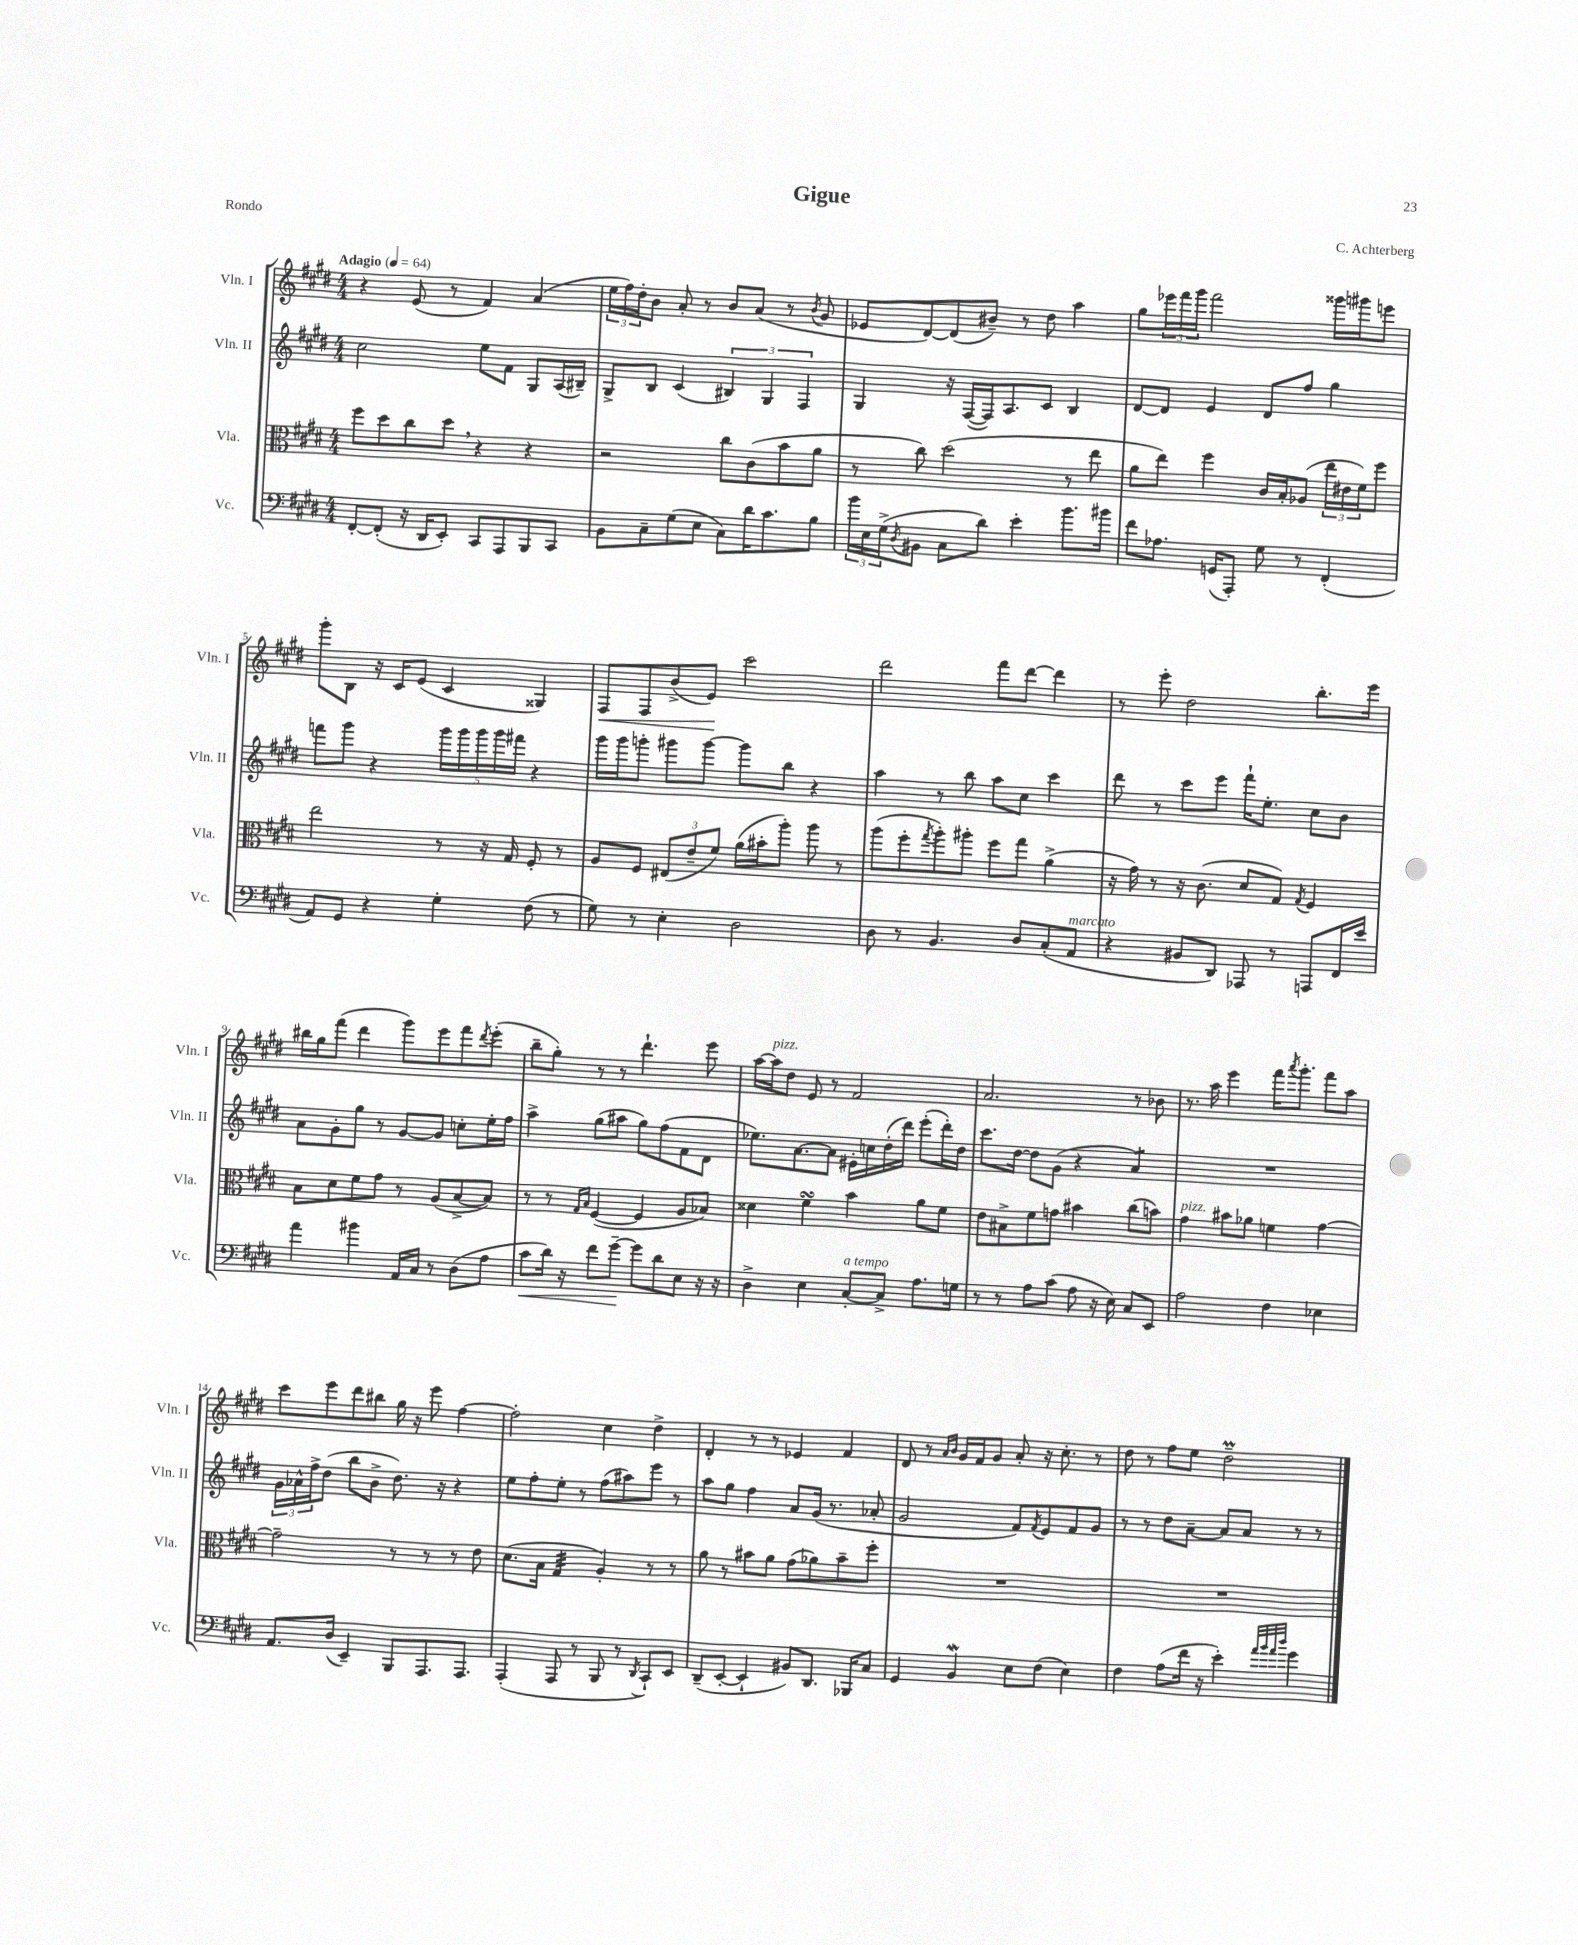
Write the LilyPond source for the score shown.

\header { title = "Gigue" composer = "C. Achterberg" piece = "Rondo" }
<<
\new StaffGroup <<
\new Staff = "s0" \with { instrumentName = "Vln. I" shortInstrumentName = "Vln. I" } {
    \clef treble \key e \major \numericTimeSignature \time 4/4 \tempo "Adagio" 4 = 64
    r4 e'8( r8 fis'4) a'4( |
    \tuplet 3/2 { e''16 fis''16) dis''16-. } b'8 a'8-. r8 b'8 a'8( r8 \acciaccatura { b'8 } gis'8 |
    ees'8 dis'8~) dis'8( bis'8--) r8 dis''8 a''4 |
    gis''8 \tuplet 3/2 { ees'''16 fis'''16 gis'''16 } fis'''2 gisis'''16 gis'''16 e'''8 |
    gis'''8-. b8 r16 cis'16 e'8( cis'4 gisis4) |
    fis8\< fis8 b'8->( e'8\!) cis'''2 |
    dis'''2 fis'''8 dis'''8~ dis'''4 |
    r8 e'''8-. dis''2 b''8.-. e'''16 |
    bis''16 gis''16 fis'''8( dis'''4 gis'''8) e'''8 fis'''8 \acciaccatura { dis'''8 } e'''8-.( |
    b''8-- gis''8-.) r8 r8 dis'''4.-! e'''8 |
    a''16~ a''16^\markup { \italic "pizz." } dis''8 e'8 r8 fis'2 |
    a'2. r8 bes'8 |
    r8. a''16 e'''4 fis'''16 \acciaccatura { a'''8 } gis'''8.-. fis'''8 a''8 |
    cis'''8 e'''8 dis'''8 bis''8 gis''16 r16 e'''8 fis''4~ |
    fis''2-. cis''4 dis''4-> |
    dis'4-. r8 r8 ees'4 fis'4 |
    dis'8 r8 \grace { a'16 b'16 } gis'16 fis'16 gis'8 a'8-. r16 cis''8.-. r8 |
    dis''8 r8 fis''8 e''8 dis''2--\prall \bar "|." |
}
\new Staff = "s1" \with { instrumentName = "Vln. II" shortInstrumentName = "Vln. II" } {
    \clef treble \key e \major \numericTimeSignature \time 4/4
    cis''2 e''8 fis'8 gis8 a16( bis16--) |
    gis8-> b8 cis'4( \tuplet 3/2 { bis4) gis4 fis4 } |
    gis4 r16 fis16~( fis16) a8. cis'8 b4 |
    dis'8~ dis'8 e'4 dis'8 fis''8 gis''4 |
    f'''8 gis'''8 r4 \tuplet 5/4 { gis'''16 gis'''16 gis'''16 gis'''16 fis'''16 } r4 |
    gis'''16 gis'''16 g'''8-. gis'''8 gis'''8~ gis'''8 b''8 r4 |
    a''4 r8 b''8 a''8 cis''8 cis'''4 |
    dis'''8 r8 cis'''8 e'''8 fis'''16-! e''8.-. cis''8 b'8 |
    a'8 gis'8-. gis''8 r8 gis'8~ gis'8 c''8-. e''16-. fis''16 |
    a''4-> gis''8( ais''8 gis''8) fis''8( fis'8 dis'8 |
    ees''8.) a'8.~ a'8 eis'16-. c''16 dis''16-.( dis'''16) e'''8-.( dis'''16-.) dis''16 |
    cis'''8. dis''16~ dis''8 gis'8( r4 a'4:8) |
    R1 |
    \tuplet 3/2 { gis'16 aes'16-^ fis''16-> } dis''8( b''8 b'8-> dis''8.) r16 r4 |
    e''8 fis''8-. e''8-. r8 fis''8( ais''8) e'''8 r8 |
    a''8 gis''8 fis''4 a'8 gis'16( r8. aes'8-. |
    gis'2 fis'8) \acciaccatura { fis'8 } e'8 fis'8 gis'8 |
    r8 r8 dis''8 a'8~-- a'8 a'8 r8 r8 \bar "|." |
}
\new Staff = "s2" \with { instrumentName = "Vla." shortInstrumentName = "Vla." } {
    \clef alto \key e \major \numericTimeSignature \time 4/4
    fis''8 dis''8 cis''8 dis''8 \breathe r4 r4 |
    r2 cis''8 cis'8( b'8 a'8 |
    r8 cis''8) dis''2( r8 e''8 |
    a'8 e''8) fis''4 cis'16 b16-. aes8( \tuplet 3/2 { e''16 eis'16 fis'16) } fis''8 |
    e''2 r8 r16 gis16 fis8-. r8 |
    a8 fis8 \tuplet 3/2 { eis8( e'8-- fis'8) } a'16( bis'16-. a''8-.) a''8 r8 |
    a''8( fis''8-. \acciaccatura { gis''8 } a''8-.) ais''8-. fis''8 gis''8 a'4->( |
    r16 gis'16) r8 r16 cis'8.( dis'8 gis8) \acciaccatura { gis8 } fis4 |
    b8 dis'8 fis'8 gis'8 r8 a8( b8~-> b8) |
    r8 r8 \grace { gis16 b16 } fis4~( fis4 a8 bes8) |
    disis'4 fis'4\turn b'4 a'8 fis'8 |
    e'8 bis8-> fis'8 g'8 bis'4 cis''8( b'8) |
    gis'4^\markup { \italic "pizz." } bis'8 aes'8 f'4 gis'4~ |
    gis'2-- r8 r8 r8 e'8 |
    dis'8.( b16 gis4:32 a4-.) r8 r8 |
    a'8 r8 bis'8 a'8 gis'8( aes'8) bis'8-- fis''8-. |
    R1 |
    R1 \bar "|." |
}
\new Staff = "s3" \with { instrumentName = "Vc." shortInstrumentName = "Vc." } {
    \clef bass \key e \major \numericTimeSignature \time 4/4
    fis,8~-. fis,8-.( r16 dis,16 e,8-.) cis,8 a,,8 b,,8 cis,8 |
    b,8 cis8-- gis8( e8 cis8) dis'16 cis'8. b8 |
    \tuplet 3/2 { b'16 e16 gis16->( } \acciaccatura { dis8 } bis,8 cis8 dis'8) e'4-. b'8. bis'16 |
    fis'8 aes8. g,16( a,,8-.) gis8 r8 fis,4-.( |
    a,8) gis,8 r4 gis4-. fis8( r8 |
    gis8) r8 e4-. dis2 |
    dis8 r8 b,4. dis8 cis8-.( a,8^\markup { \italic "marcato" } |
    r4 bis,8 dis,8) aes,,8 r8 a,,8 fis,16 e'16 |
    a'4 bis'4 a,16 cis16 r8 dis8( a8 |
    cis'8\< dis'16) r16 fis'8 gis'8~--\! gis'8 dis'8 e8 r16 r16 |
    dis4-> e4 cis8~-.^\markup { \italic "a tempo" } cis8-> a8. g16 |
    r8 r8 a8 cis'8( a8 r16 e16) cis8 e,8 |
    a2 fis4 ees4 |
    a,8. dis16( e,4--) b,,8 a,,8. a,,8. |
    a,,4-.( a,,8 r8 b,,8 r8 \acciaccatura { dis,8 } cis,8-!) e,8 |
    dis,8--( e,8~-. e,4-! bis,8) dis,8. bes,,16 cis8 |
    gis,4 b,4\mordent e8 fis8( e4) |
    fis4 a8( fis'16 r16 e'4-.) \grace { a'32 b'32 a'32 dis''32 } gis'4 \bar "|." |
}
>>
>>
